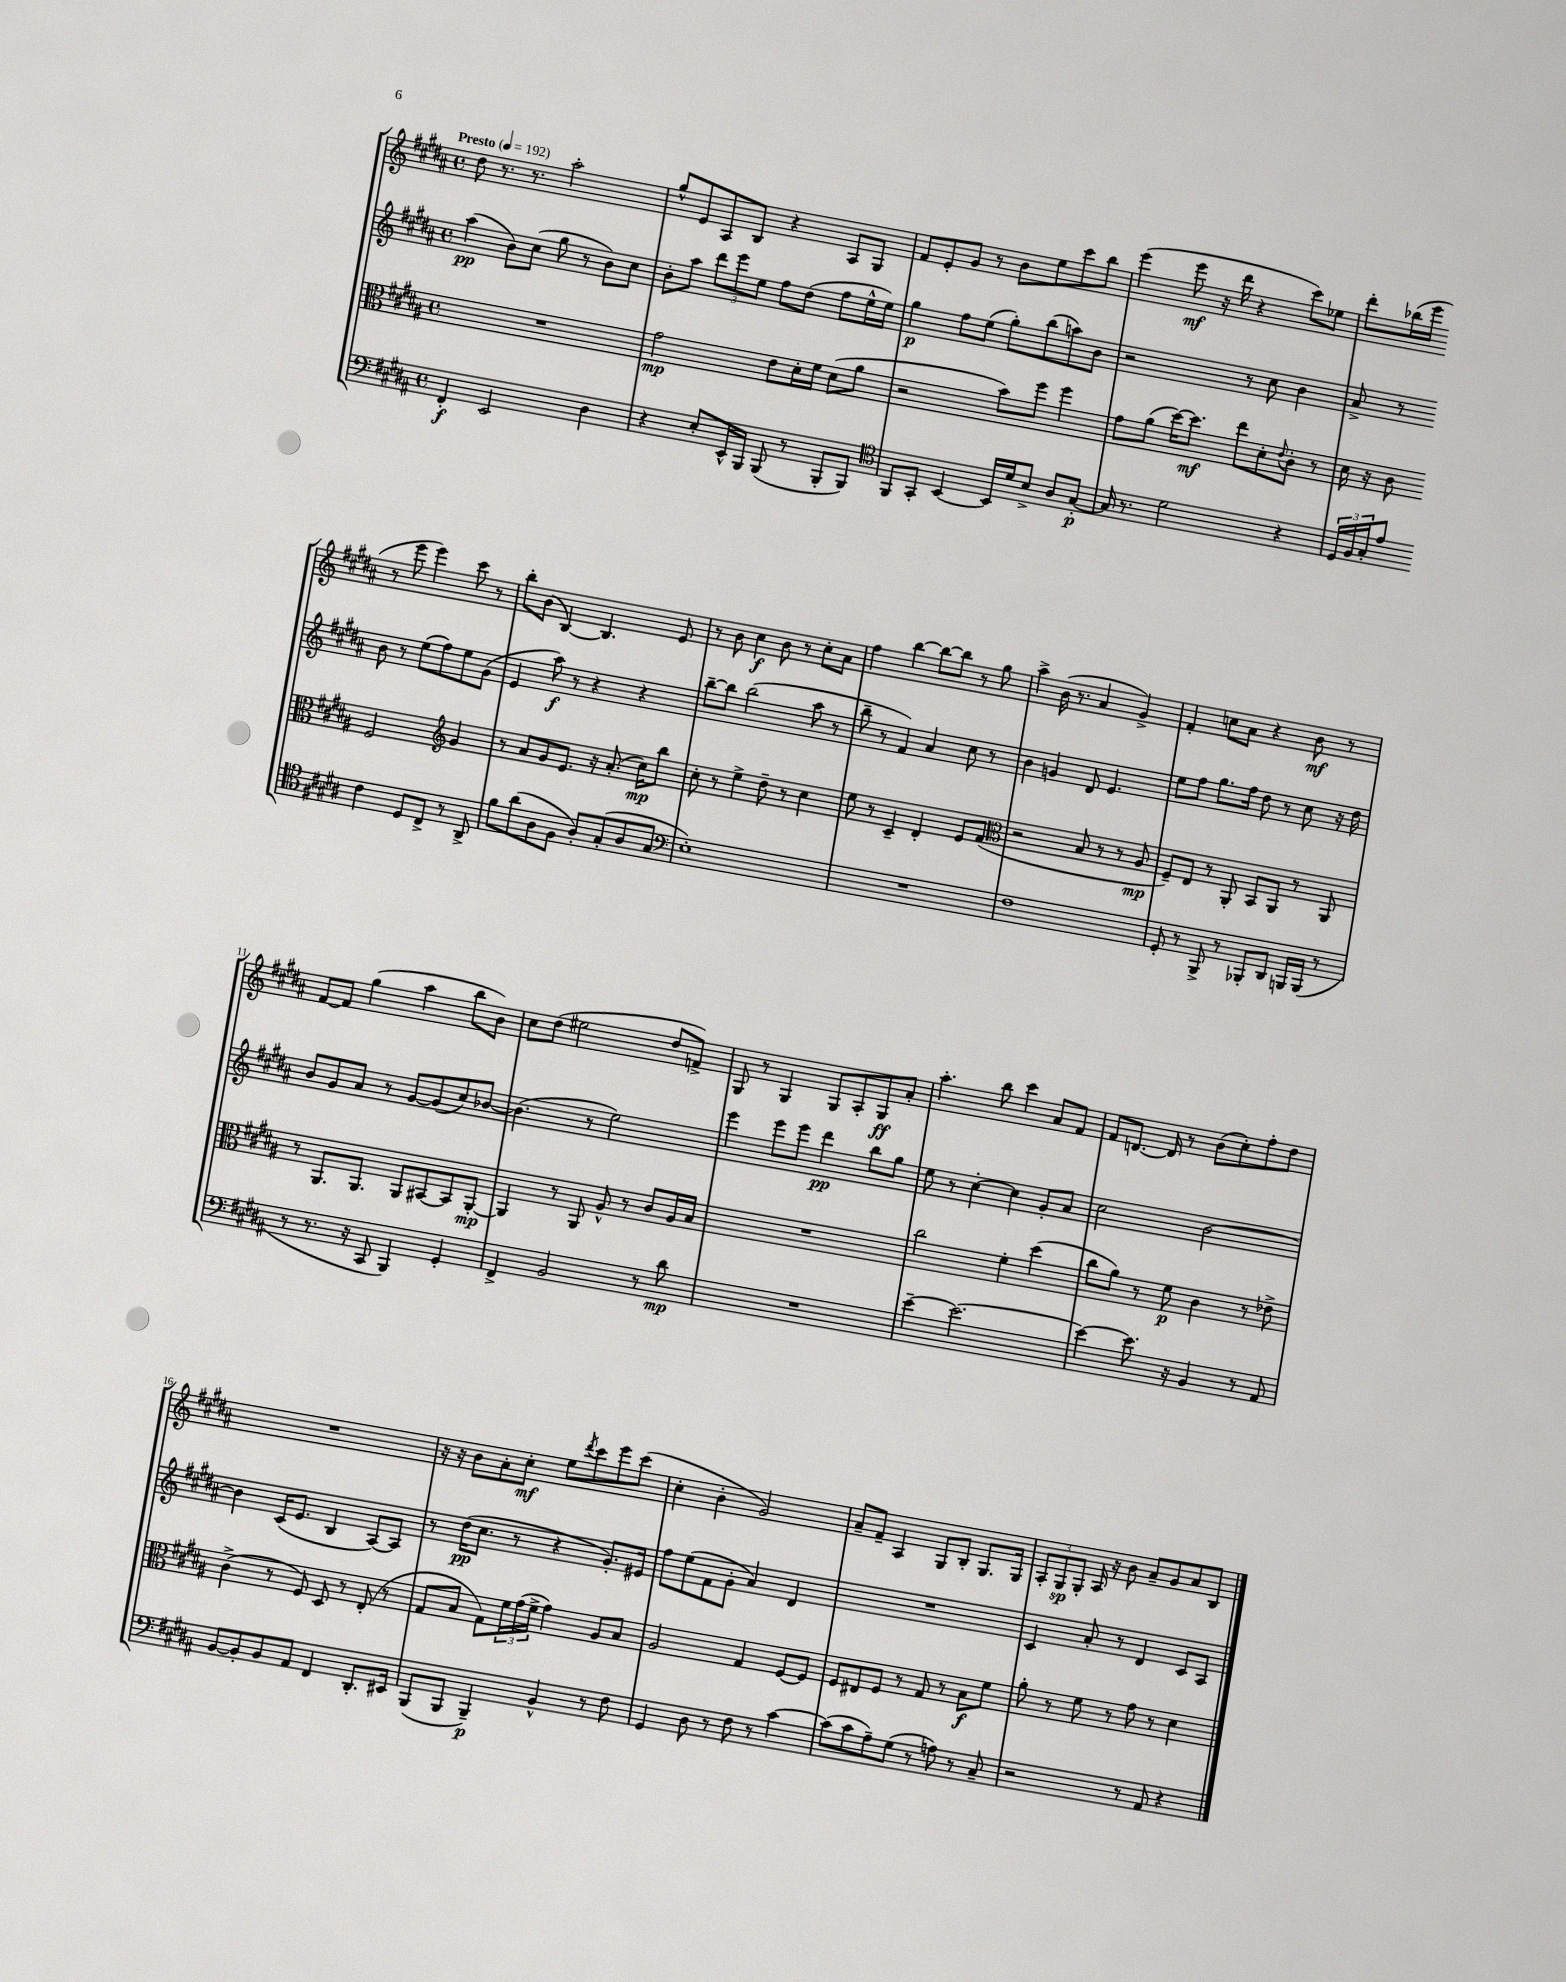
<<
\new StaffGroup <<
\new Staff = "s0" {
    \clef treble \key b \major \defaultTimeSignature \time 4/4 \tempo "Presto" 4 = 192
    dis''8 r8. r8. ais''2-. |
    gis''8-^ e'8 ais8 b8 r4 ais8 gis8 |
    fis'8 e'8-. gis'8 r8 b'8 e''8 cis'''8 b''8 |
    e'''4( e'''8\mf r16 dis'''16 r4 cis'''8) ees''8 |
    dis'''8-. bes''16( e'''16 r8 e'''8 e'''4) cis'''8 r8 |
    b''8-. b'8( b4~) b4. e'8 |
    r8 b'8 cis''4\f b'8 r8 cis''8-. ais'8 |
    fis''4 b''4~ b''8~ b''8 r8 gis''8 |
    ais''4-> b'16( r8. ais'4 gis'4->) |
    fis'4-. c''8 ais'8 r4 b'8\mf r8 |
    fis'8~ fis'8 gis''4( ais''4 b''8 b'8) |
    cis''8 dis''8( eis''2 dis''8 f'8->) |
    gis8 r8 gis4 gis8 ais8-. gis8\ff ais'8-. |
    ais''4.-. b''8 cis'''4 ais'8 fis'8 |
    fis'8 d'8.~ d'16 r8 b'8( cis''8-.) fis''8-. dis''8 |
    R1 |
    r16 r16 b'8 ais'8-. cis''8-.\mf e''8 \acciaccatura { dis'''8 } cis'''8 e'''8 cis'''8( |
    cis''4-. b'4-. gis'2) |
    ais'8-- fis'8-- ais4 gis8 b8-. gis8. gis16 |
    \tuplet 3/2 { ais8-. gis8\sp gis8-. } ais16 r16 b'8 ais'8-- gis'8 ais'8 b8 \bar "|." |
}
\new Staff = "s1" {
    \clef treble \key b \major \defaultTimeSignature \time 4/4
    ais''4\pp( b'8) cis''8( gis''8 r8 b'8) cis''8 |
    b'8-. ais''8 \tuplet 3/2 { dis'''8 e'''8 e''8 } fis''8 dis''8( fis''8 e''16-^ e''16) |
    gis''4\p fis''8 e''8( gis''8-.) b''8( a''8) b'8 |
    r2 r8 cis''8 b'4 |
    ais'8-> r8 b'8 r8 e''8( fis''8) e''8 gis'8( |
    e'4 ais''8\f) r8 r4 r4 |
    b''8~-- b''8 b''2( ais''8 r8 |
    b''8-- r8 fis'4) ais'4 cis''8 r8 |
    b'4 g'4 dis'8 e'4. |
    e''8 fis''8 gis''8. fis''16 dis''8 r8 cis''8 r16 dis''16 |
    b'8 gis'8 ais'8 r8 gis'8~ gis'8( cis''8) bes'8~ |
    bes'4.( r8 e''2) |
    e'''4 e'''8 e'''8 dis'''4\pp b''8 gis''8 |
    e''8 r8 cis''4~-. cis''4 gis'8-. ais'8 |
    cis''2 b'2~ |
    b'4 cis'16( e'8. b4 ais8~) ais8 |
    r8 dis''16\pp( cis''8. r8 r4 gis'8.-.) eis'16 |
    fis''8 e''8( fis'8 gis'8-. ais'4) dis'4 |
    R1 |
    cis'4 ais'8-. r8 dis'4 cis'8 ais8 \bar "|." |
}
\new Staff = "s2" {
    \clef alto \key b \major \defaultTimeSignature \time 4/4
    R1 |
    gis'2\mp e'8 dis'16-. fis'16 dis'8( ais'8 |
    r2 b'8) fis''8 fis''4 |
    gis'8 ais'8( dis''16~) dis''8.\mf e''8 dis'8-. \appoggiatura { e'8 } cis'8-. r8 |
    dis'16 r16 cis'8 fis2 \clef treble gis'4 |
    r8 ais'8 gis'8 e'8. r16 ais'8.-.( cis''16\mp) b''8 |
    cis''8-. r8 e''4-> dis''8-- r8 cis''4 |
    e''8 r8 cis'4-- dis'4-. e'8 fis'8( |
    \clef alto r2 b8 r8 r8 ais8\mp |
    fis8--) e8 r8 ais,8-. b,8 ais,8 r8 ais,8 |
    r8 ais,8. ais,8. ais,8 bis,8~ bis,8 ais,8~-.\mp |
    ais,4 r8 ais,8 ais8-^ r8 cis'8 ais16 b16 |
    R1 |
    cis''2 fis'4-. dis''4( |
    cis''8 ais'8) r8 fis'8\p cis'4 r8 ees'8-> |
    cis'4->( r8 fis8) dis8 r8 e8-.( r8 |
    gis8 b8 gis8) \tuplet 3/2 { fis'16 gis'16( fis'16-> } gis'4) ais8 b8 |
    ais2 gis4 fis8~ fis8 |
    fis8 eis8 fis8 r8 gis8 r8 b8\f fis'8 |
    ais'8-. r8 fis'8 r8 gis'8 r8 dis'4 \bar "|." |
}
\new Staff = "s3" {
    \clef bass \key b \major \defaultTimeSignature \time 4/4
    fis,4-.\f e,2 dis4 |
    r4 e8-. e,16-^ b,,16 b,,8( r8 b,,8-. b,,8) |
    \clef tenor fis,8 gis,8-. b,4~ b,16 dis'16 b8-> ais8 gis8~-.\p |
    gis16 r8. dis'2 r4 |
    \tuplet 3/2 { dis16 fis16 gis16-. } e'8 cis'4 dis8 cis8-> r8 ais,8-> |
    fis'8 ais'8( ais8 fis8 ais8-.) gis8-.( ais8 gis8 |
    \clef bass e1-.) |
    R1 |
    fis1 |
    gis,8-. r8 b,,8-> r8 bes,,8-. dis,8 b,,16 b,,16( r8 |
    r8 r8. r16 cis,8 b,,4) gis,4-. |
    fis,4-> b,2 r8 dis'8\mp |
    R1 |
    e'4~-- e'2.~ |
    e'4~ e'8. r16 b,4 r8 ais,8 |
    b,8~ b,8-. b,8 ais,8 fis,4 dis,8.-. eis,16 |
    b,,8( b,,8 b,,4--\p) b,4-^ r8 fis8 |
    gis,4 dis8 r8 fis8 r8 cis'4~ |
    cis'8( cis'8 ais8--) gis8( r8 a8) r8 cis8-- |
    r2 r8 ais,8 r4 \bar "|." |
}
>>
>>
